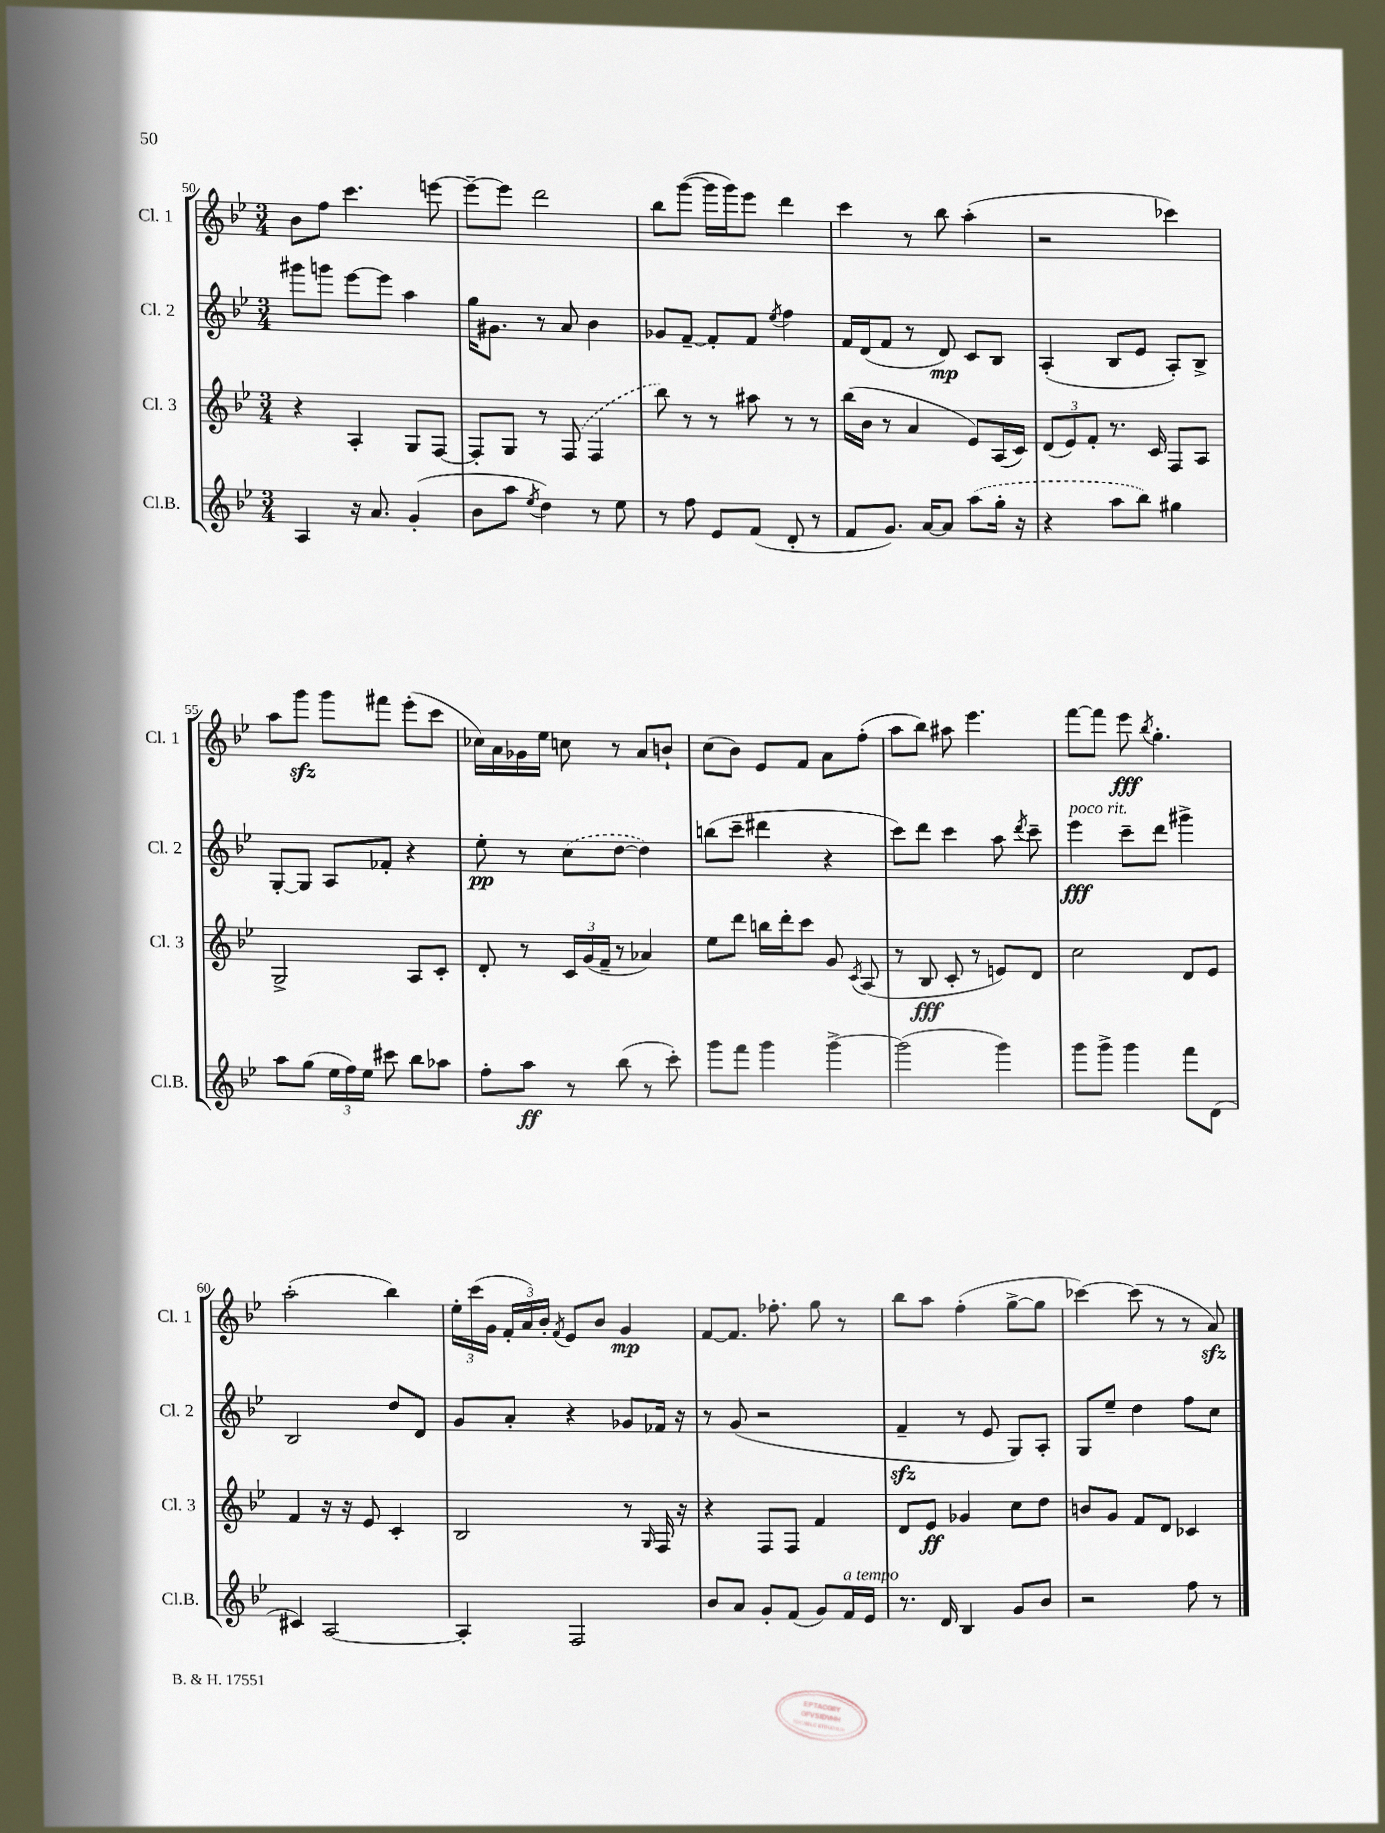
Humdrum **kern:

**kern	**kern	**kern	**kern
*staff4	*staff3	*staff2	*staff1
*clefG2	*clefG2	*clefG2	*clefG2
*k[b-e-]	*k[b-e-]	*k[b-e-]	*k[b-e-]
*M3/4	*M3/4	*M3/4	*M3/4
4A/	4r	8ggg#\L	8b-\L
.	.	8ggg\J	8ff\J
16r	4A'/	[8eee-\L	4.ccc\
8.a/	.	.	.
.	.	8eee-\]J	.
(4g'/	8G/L	4aa\	.
.	[8F/J	.	[8eee\
=	=	=	=
8b-\L	8F'/]L	16gg\LK	8eee~\_L
.	.	8.g#\J	.
8aa\J	8G/J	.	8eee\]J
8qee-/	.	.	.
4dd\)	8r	8r	2ddd\
.	(8F/	8a/	.
8r	4F/	4b-\	.
8ee-\	.	.	.
=	=	=	=
8r	8bb-\)	8g-/L	8bb-\L
8ff\	8r	[8f~/J	([8ggg\J
8e-/L	8r	8f'/]L	16ggg\]LL
.	.	.	16ggg\J)
(8f/J	8aa#\	8f/J	8eee-\J
.	.	8qee-/	.
8d'/	8r	4ff\	4ddd\
8r	8r	.	.
=	=	=	=
8f/L	(16bb-\LL	16f/LL	4ccc\
.	16b-\JJ	(16d/J	.
8.g/J)	8r	8f/J	.
.	4a/	8r	8r
[16a/LK	.	.	.
8a/]J	.	8d/)	8bb-\
(8aa\L	8e-/L)	8c/L	(4aa'\
16gg'\Jk	(16A/L	8B-/J	.
16r	16c/JJ)	.	.
=	=	=	=
4r	(12d/L	(4A'/	2r
.	12e-/)	.	.
.	12f'/J	.	.
8aa\L	8.r	8B-/L	.
8bb-\J)	.	8e-/J	.
.	16c/	.	.
4gg#\	8F/L	8A'/L)	4ccc-\)
.	8A/J	8B-^/J	.
=	=	=	=
8aa\L	2G^/	[8G'/L	8aa\L
(8gg\J	.	8G/]J	8ggg\J
24ee-\LL	.	8A/L	8ggg\L
24ff\)	.	.	.
24ee-\JJ	.	.	.
8ccc#\	.	8f-'/J	8fff#\J
8bb-\L	8A/L	4r	(8eee-'\L
8aa-\J	8c'/J	.	8ccc\J
=	=	=	=
8ff'\L	8d'/	8ee-'\	16cc-\LL)
.	.	.	16a\
8aa\J	8r	8r	16g-\
.	.	.	16ee-\JJ
8r	24c/LL	(8cc\L	8cc\
.	(24g/	.	.
.	24f~/JJ	.	.
(8bb-\	8r	[8dd\J	8r
8r	4a-/)	4dd\])	8a/L
8ccc'\)	.	.	8b`/J
=	=	=	=
8ggg\L	8ee-\L	(8bb\L	(8cc\L
8fff\J	8ddd\J	8ccc~\J	8b-\J)
4ggg\	16bb\LL	4ddd#\	8e-/L
.	16ddd'\J	.	.
.	8ccc\J	.	8f/J
[4ggg^\	8g/	4r	8a\L
.	8qc/	.	.
.	(8A/	.	(8ff'\J
=	=	=	=
(2ggg\]	8r	8ccc\L)	8aa\L
.	8B-/	8ddd\J	8bb-\J)
.	8c'/	4ccc\	8aa#\
.	8r	.	4.eee-\
4ggg\)	8e/L)	8aa\	.
.	.	8qddd/	.
.	8d/J	8ccc~\	.
=	=	=	=
8ggg\L	2cc\	4eee-\	[8fff\L
8ggg^\J	.	.	8fff\]J
4ggg\	.	8ccc~\L	8eee-\
.	.	.	8qbb-/
.	.	8ddd\J	4.gg'\
8fff\L	8d/L	4ggg#^\	.
(8d\J	8e-/J	.	.
=	=	=	=
4c#/)	4f/	2B-/	(2aa'\
[2A/	16r	.	.
.	16r	.	.
.	8e-/	.	.
.	4c'/	8dd/L	4bb-\)
.	.	8d/J	.
=	=	=	=
4A'/]	2B-/	8g/L	24ee-'\LL
.	.	.	(24ccc\
.	.	.	24g\JJ
.	.	8a'/J	24f'/LL
.	.	.	24a/)
.	.	.	24b-'/JJ
.	.	.	8qf/
2F/	.	4r	8e-/L
.	.	.	8b-/J
.	8r	8g-/L	4g/
.	16qqG/	.	.
.	16F/	16f-/Jk	.
.	16r	16r	.
=	=	=	=
8b-/L	4r	8r	[8f/L
8a/J	.	(8g/	8.f/]J
8g'/L	8F/L	2r	.
.	.	.	8.ff-'\
(8f/J	8F/J	.	.
8g/L)	4f/	.	8gg\
16f/L	.	.	8r
16e-/JJ	.	.	.
=	=	=	=
8.r	8d/L	4f~/	8bb-\L
.	8e-/J	.	8aa\J
16d/	.	.	.
4B-/	4g-/	8r	(4ff'\
.	.	8e-/	.
8g/L	8cc\L	8G/L)	[8gg^\L
8b-/J	8dd\J	8A'/J	8gg\]J
=	=	=	=
2r	8b/L	8G/L	[4ccc-\)
.	8g/J	8ee-~/J	.
.	8f/L	4dd\	(8ccc-\]
.	8d/J	.	8r
8ff\	4c-/	8ff\L	8r
8r	.	8cc\J	8a/)
==	==	==	==
*-	*-	*-	*-
